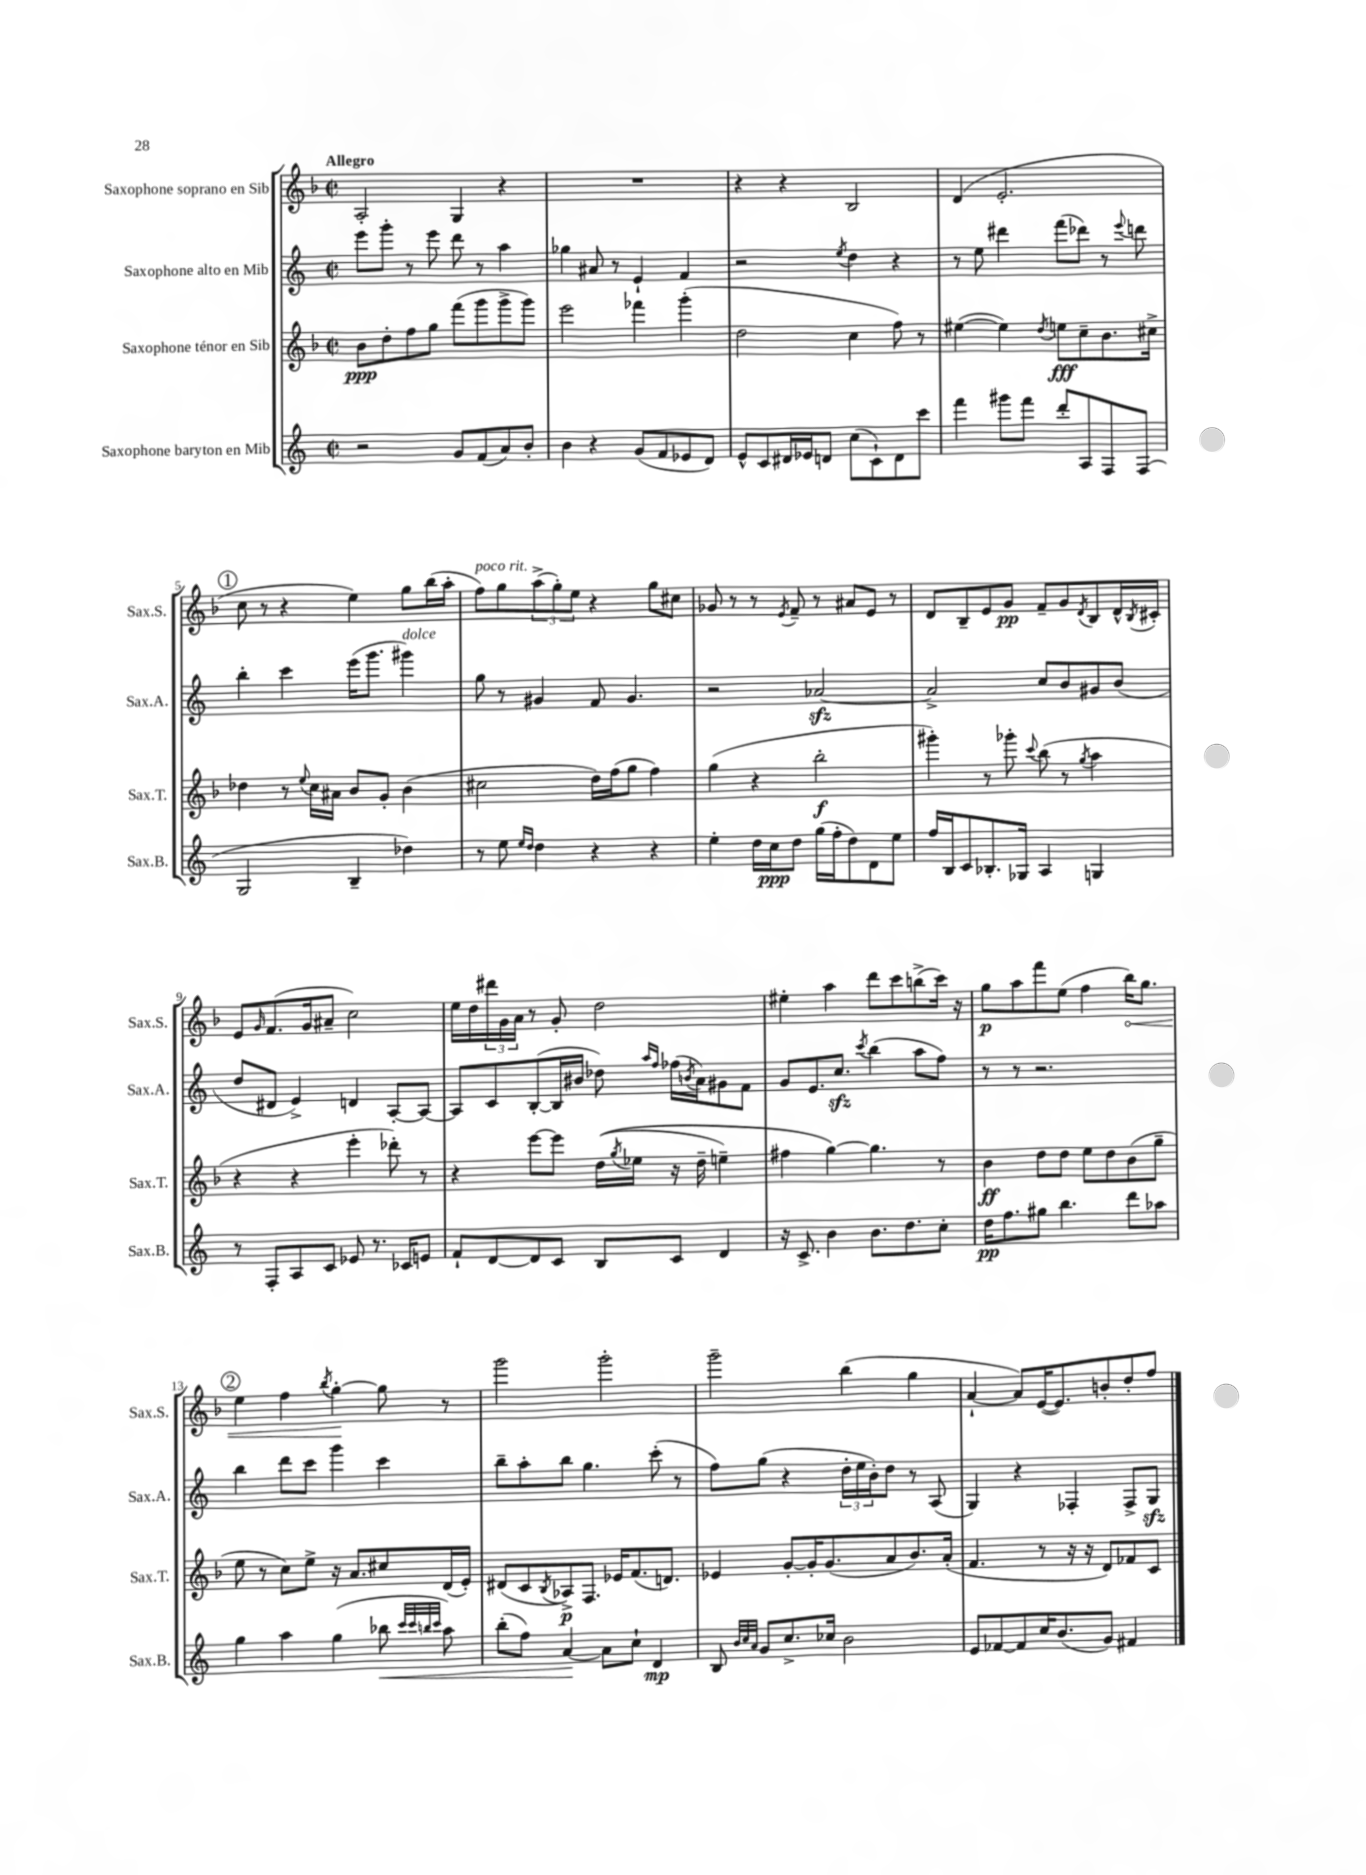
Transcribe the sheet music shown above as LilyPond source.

<<
\new StaffGroup <<
\new Staff = "s0" \with { instrumentName = "Saxophone soprano en Sib" shortInstrumentName = "Sax.S." } {
    \clef treble \key f \major \defaultTimeSignature \time 2/2 \tempo "Allegro"
    a2-. g4 r4 |
    R1 |
    r4 r4 bes2 |
    d'4( e'2.-. |
    \mark \markup { \circle "1" } c''8 r8 r4 e''4) g''8 bes''16( a''16-. |
    f''8^\markup { \italic "poco rit." }) g''8 \tuplet 3/2 { a''8->( g''8-.) e''8 } r4 g''8 cis''8 |
    ges'8 r8 r8 \acciaccatura { e'8 } f'8-- r8 ais'8 e'8 r8 |
    d'8 bes8-- e'8 g'8\pp f'8-- g'8 \acciaccatura { d'8 } bes8 d'16-^ \acciaccatura { bes8 } cis'16-. |
    e'8 \grace { g'16 } f'8.( g'16 ais'8-- c''2) |
    e''16 d''16 \tuplet 3/2 { dis'''16 g'16 a'16 } r8 g'8-. d''2 |
    eis''4-. a''4 d'''8 c'''8 b''8->( c'''16) r16 |
    g''8\p a''8 f'''8 e''8( f''4 \once \override Hairpin.circled-tip = ##t bes''16\<) g''8. |
    \mark \markup { \circle "2" } e''4 f''4 \acciaccatura { bes''8 } g''4~-.\! g''8 r8 |
    g'''2 g'''2-. |
    g'''2-- bes''4( g''4 |
    a'4~-! a'8) e'16~( e'8.) b'8-. d''8-. f''8 \bar "|." |
}
\new Staff = "s1" \with { instrumentName = "Saxophone alto en Mib" shortInstrumentName = "Sax.A." } {
    \clef treble \key c \major \defaultTimeSignature \time 2/2
    e'''8 g'''8-. r8 e'''8 d'''8 r8 a''4 |
    ges''4 ais'8 r8 e'4-! f'4 |
    r2 \acciaccatura { e''8 } d''4 r4 |
    r8 e''8 dis'''4 f'''8( des'''8) r8 \appoggiatura { e'''8 } d'''8 |
    \mark \markup { \circle "1" } b''4-. c'''4 e'''16( g'''8. gis'''4^\markup { \italic "dolce" }) |
    g''8 r8 gis'4 f'8 gis'4. |
    r2 aes'2~\sfz |
    aes'2-> c''8 b'8 gis'8 b'8( |
    d''8 dis'8 e'4->) d'4 a8~-. a8~ |
    a8 c'8 b8~-.( b16 bis'16 des''8) \grace { a''16 f''16 } fes''16( \acciaccatura { b'8 } a'16) gis'8 f'8 |
    g'8 e'8. c''8.\sfz \acciaccatura { c'''8 } b''4( a''8 f''8) |
    r8 r8 r2. |
    \mark \markup { \circle "2" } b''4 d'''8 c'''8 g'''4 c'''4 |
    b''8-- a''8-. b''8 g''4. c'''8-.( r8 |
    f''8) g''8( r4 \tuplet 3/2 { d''16-. e''16 b'16-.) } d''8 r8 a8( |
    g4) r4 fes4-. fes8-> g8\sfz \bar "|." |
}
\new Staff = "s2" \with { instrumentName = "Saxophone ténor en Sib" shortInstrumentName = "Sax.T." } {
    \clef treble \key f \major \defaultTimeSignature \time 2/2
    bes'8\ppp d''8-. f''8 g''8 f'''8( g'''8 g'''8-> g'''8) |
    e'''2 fes'''4 g'''4-.( |
    d''2 c''4 f''8) r8 |
    eis''4~( eis''4) \acciaccatura { d''8 } e''8\fff c''8-- bes'8. cis''16-> |
    \mark \markup { \circle "1" } des''4 r8 \appoggiatura { e''8 } c''16 ais'16 bes'8 g'8-. bes'4( |
    cis''2 d''16) f''16( g''8 f''4) |
    g''4( r4 bes''2-.\f |
    gis'''4-.) r8 ges'''8-. \appoggiatura { c'''8 } bes''8( r8 \acciaccatura { g''8 } a''4 |
    r4 r4 e'''4-. des'''8-.) r8 |
    r4 e'''8~ e'''8 d''16(\( \acciaccatura { g''8 } ees''16 r16 d''16-- e''4--) |
    fis''4 g''4~\) g''4. r8 |
    bes'4\ff d''8 d''8 e''8 d''8 bes'8( g''8-- |
    \mark \markup { \circle "2" } e''8 r8 c''8) e''8-> r16 a'8. cis''8 d'16( e'16-.) |
    dis'8( c'8 \acciaccatura { bes8 } aes8->\p) f8. ees'16 f'8.( d'8.) |
    ees'4 g'8~-. g'16-. g'8.( a'8 bes'8.) a'16-.( |
    f'4. r8 r16 r16 d'8) fes'8 c'8 \bar "|." |
}
\new Staff = "s3" \with { instrumentName = "Saxophone baryton en Mib" shortInstrumentName = "Sax.B." } {
    \clef treble \key c \major \defaultTimeSignature \time 2/2
    r2 g'8 f'8( a'8) b'8-. |
    b'4 r4 g'8( f'8 ees'8 d'8) |
    e'8-^ c'8 dis'16 ees'16 d'8 c''8( c'8-!) d'8 c'''8 |
    f'''4 gis'''8 f'''8 d'''8-. a8 f8 f8( |
    \mark \markup { \circle "1" } g2 b4-- des''4) |
    r8 e''8 \grace { e''16 d''16 } d''4 r4 r4 |
    e''4-. d''16 c''16\ppp d''8 g''16( f''16-. d''8) d'8 e''8 |
    f''16 b16 c'8 bes8.-. ges16 a4 g4 |
    r8 f8-. a8 c'8 ees'8 r8. ces'16 e'8 |
    f'8-! d'8~ d'8 c'8 b8 c'8 d'4 |
    r16 c'8.-> b'4 b'8. d''8. c''8-. |
    d''16\pp f''8. gis''8 b''4. d'''8 aes''8 |
    \mark \markup { \circle "2" } g''4 a''4 g''4( bes''8\< \grace { c'''32 c'''32 b''32 c'''32 } a''8) |
    b''8-.( f''8) a'4~\! a'8 c''8-! d'4\mp |
    b8 \grace { b'32 c''32 a'32 } g'8 c''8.-> ces''16 b'2 |
    e'8 fes'8~ fes'8 c''16 b'8.( g'8) fis'4 \bar "|." |
}
>>
>>
